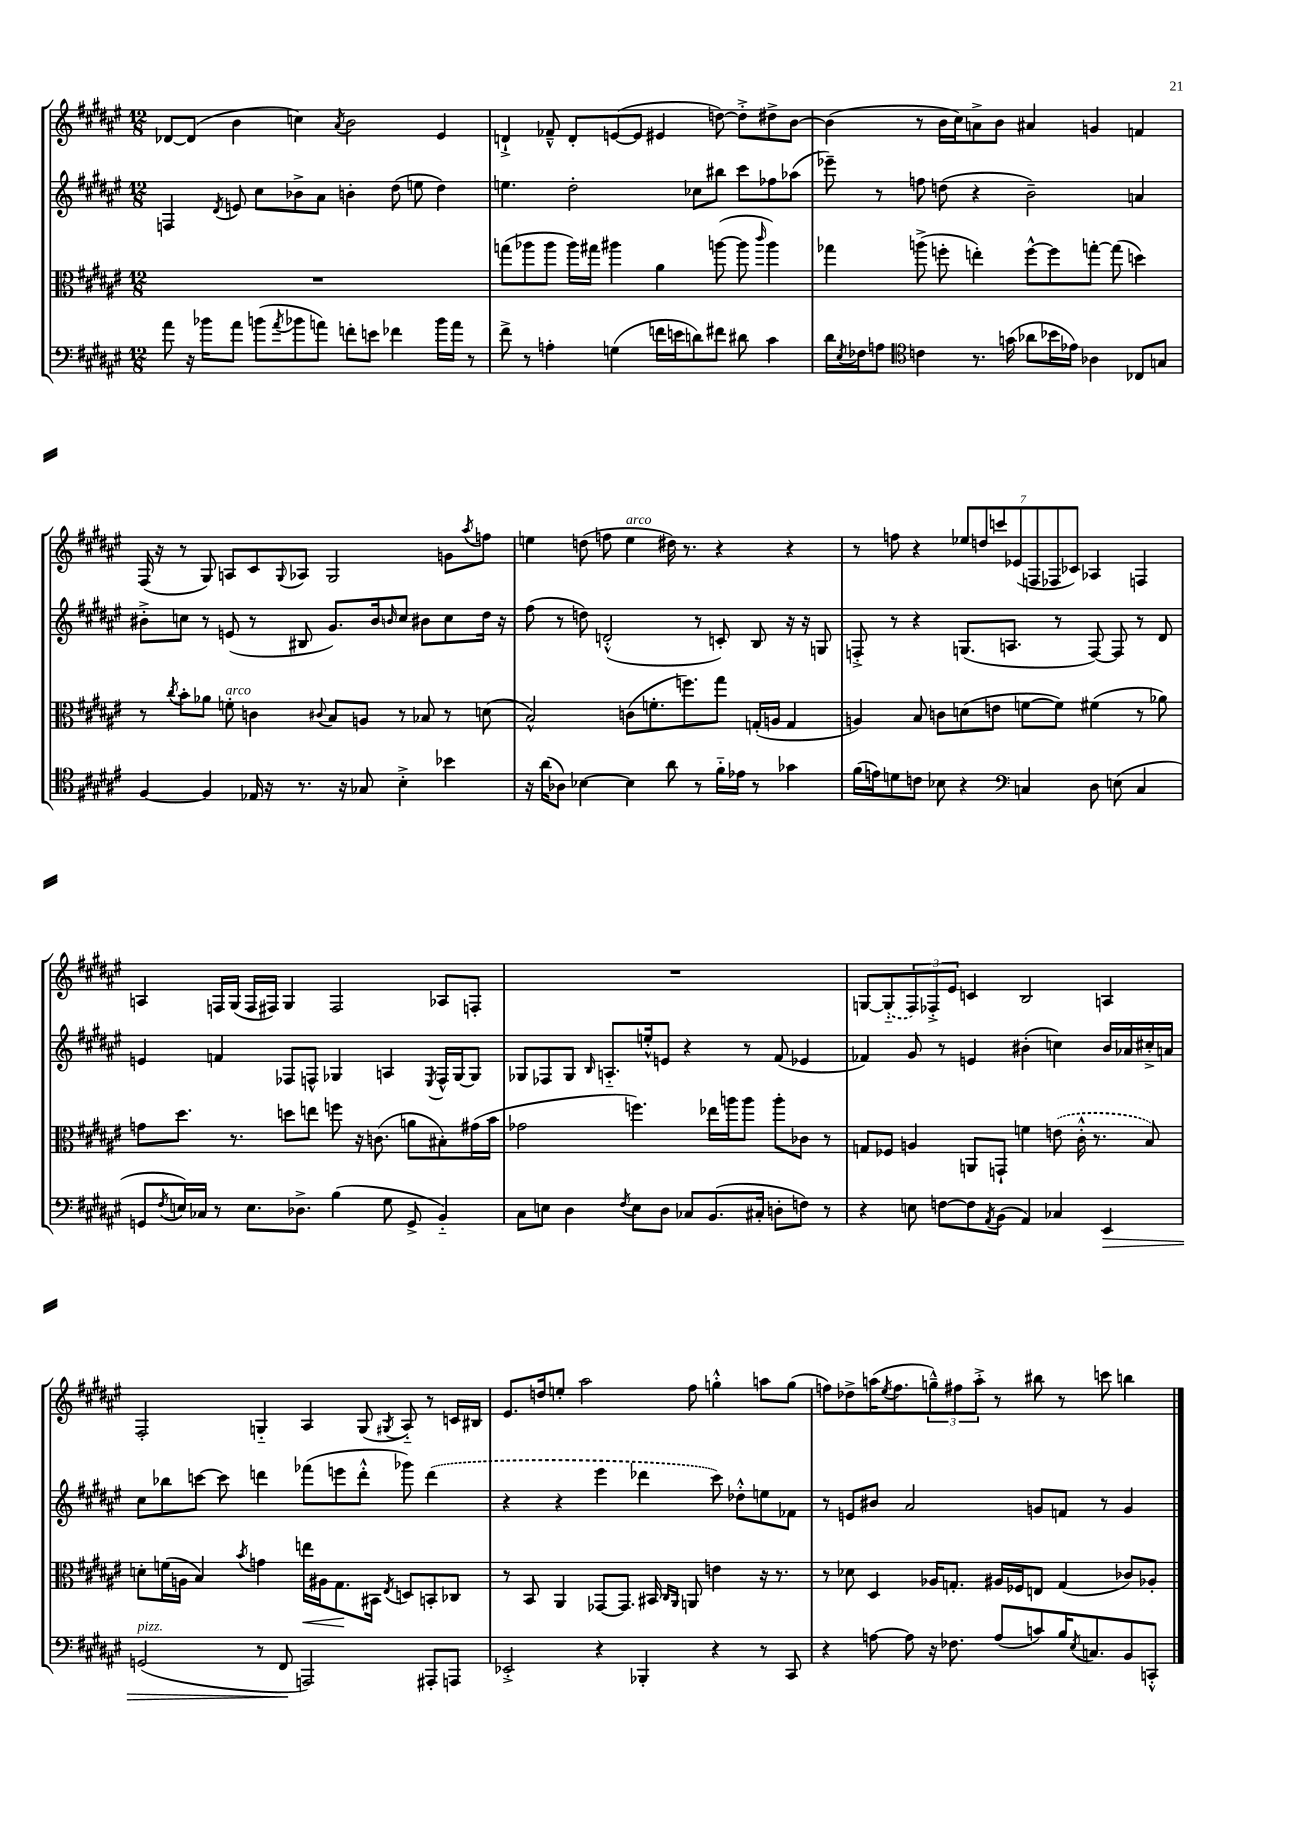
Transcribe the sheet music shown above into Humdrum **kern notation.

**kern	**kern	**kern	**kern
*staff4	*staff3	*staff2	*staff1
*clefF4	*clefC3	*clefG2	*clefG2
*k[f#c#g#d#a#e#]	*k[f#c#g#d#a#e#]	*k[f#c#g#d#a#e#]	*k[f#c#g#d#a#e#]
*M12/8	*M12/8	*M12/8	*M12/8
8a#	1.r	4F	[8d-
16r	.	.	(8d-]
16b-	.	.	.
.	.	8qd#	.
8a#	.	8e	4b
(8b	.	8cc#	.
8qa#	.	.	.
8b-	.	8b-^	4cc)
8a)	.	8a#	.
.	.	.	8qa#
8f'	.	4b'	2b
8e	.	.	.
4f-	.	(8dd#	.
.	.	8ee	.
16b-	.	4dd#)	4e#
16a	.	.	.
8r	.	.	.
=	=	=	=
8f#^	(8gg	4.ee	4d`^
8r	8aa-	.	.
4A'	8aa-	.	8f-~^^
.	16aa-)	2dd#'	8d'
.	16gg#	.	.
(4G	4aa#	.	([8e
.	.	.	8e]
16f	4a#	.	4e#
16e	.	.	.
8d)	.	8cc-	.
8f#	([8aa	8bb#	[8dd)
8d#	8aa]	8ccc#	8dd'^]
.	16qqccc#	.	.
4c#	4aa)	8ff-	8dd#^
.	.	(8aa-	[8b
=	=	=	=
16d#	4gg-	8eee-~)	(4b]
8qE#	.	.	.
16F-	.	.	.
8A	.	8r	.
*clefC4	*	*	*
4c	(8aa^	8ff	8r
.	8ff'	(8dd	16b
.	.	.	16cc#)
8.r	4ee')	4r	8a^
.	.	.	8b
(16g	.	.	.
8a-	[8ff^^	2b~)	4a#
16b-	8ff]	.	.
16e-)	.	.	.
4A-	[8gg'	.	4g
.	(8gg]	.	.
8C-	4dd)	4a	4f
8G	.	.	.
=	=	=	=
[4F#	8r	8b#'^	(16F#
.	.	.	16r
.	8qcc#	.	.
.	8b'	8cc	8r
4F#]	8a-	8r	8G#)
.	8f'	(8e	8A
16E-	4c	8r	8c#
16r	.	.	.
.	.	.	8qqG#
8.r	.	8B#	8A-
.	8qqc#	.	.
.	8B	8.g#)	2G#
16r	.	.	.
8G-	8A	.	.
.	.	16b#	.
.	.	16qqb	.
4B'^	8r	8cc	.
.	8B-	8b#	.
4b-	8r	8cc	8g
.	.	.	8qaa#
.	(8d	16dd#	8ff
.	.	16r	.
=	=	=	=
16r	2B^^)	(8ff#	4ee
(16a#	.	.	.
8A-)	.	8r	.
[4B-	.	8dd)	(8dd
.	.	(2d'^^	8ff
4B-]	(8c	.	4ee
.	8.f'	.	.
8a#	.	.	16dd#)
.	8.ff)	.	8.r
8r	.	8r	.
16f#'~	8gg#	8c')	4r
16e-	.	.	.
8r	(16G'	8B	.
.	16A	.	.
4g-	4G	16r	4r
.	.	16r	.
.	.	8G	.
=	=	=	=
(16f#	4A)	8F'^	8r
16e)	.	.	.
8d	.	8r	8ff
8c	8B	4r	4r
8B-	8c	.	.
4r	(8d	(8.G	14ee-
.	.	.	14dd
.	8e	.	.
.	.	.	14ccc
.	.	8.A	.
.	.	.	(14e-
*clefF4	*	*	*
4C	[8f	.	.
.	.	.	14F
.	.	.	14F-
.	8f])	8r	.
.	.	.	14c-)
8D#	(4f#	[8F)	4A-
(8E	.	8F]	.
4C	8r	8r	4F
.	8a-)	8d#	.
=	=	=	=
8GG	8g	4e	4A
8qF#	.	.	.
16E)	8.dd#	.	.
16C-	.	.	.
8r	.	4f	16F
.	8.r	.	(16G#
8.E	.	.	16F
.	.	.	16F#)
.	8dd	8F-	4G#
8.D-^	.	.	.
.	8ee	8F^^	.
(4B	8ff	4G-	2F#
.	16r	.	.
.	(8.c	.	.
8G#	.	4A	.
8GG^	8a	.	.
.	.	8qE#	.
4BB'~)	8B#')	16F^^	8A-
.	.	[16G-	.
.	(16g#	8G-]	8F'
.	16b	.	.
=	=	=	=
8C#	2g-	8G-	1.r
8E	.	8F-	.
4D#	.	8G-	.
.	.	16qqB	.
.	.	8.A'~	.
8qF#	.	.	.
8E	4.ff)	.	.
.	.	16ee'^^	.
8D#	.	8e	.
8C-	.	4r	.
(8.BB	16ee-	.	.
.	16aa	.	.
.	8aa	8r	.
16C#'	.	.	.
8D'	8aa'	(8f#	.
8F)	8c-	4e-	.
8r	8r	.	.
=	=	=	=
4r	8G	4f-)	[8G
.	8F-	.	(8G'~]
8E	4A	8g#	12F#)
.	.	.	12F-'^
[8F	.	8r	.
.	.	.	12e#
8F]	8AA	4e	4c
8qAA#	.	.	.
(8BB	8GG`	.	.
4AA#)	4f	(4b#'	2B
4C-	(8e	4cc)	.
.	16c#'^^	.	.
.	8.r	.	.
4EE#	.	16b#	4A
.	.	16a-	.
.	8B)	16cc#'^	.
.	.	16a	.
=	=	=	=
(2GG	8d'	8cc#	2F#'
.	(16f	8bb-	.
.	16A	.	.
.	4B)	[8ccc	.
.	.	8ccc]	.
.	8qb	.	.
8r	4g	4ddd	4G'~
8FF#	.	.	.
2AAA)	16ee	(8fff-	4A#
.	16A#	.	.
.	8.G#	8eee	.
.	.	8ddd'^^	(8G
.	16BB#	.	.
.	8qE#	.	8qG#
.	8D	8ggg-)	8A#'~)
8AAA#'	8BB'	(4ddd	8r
8AAA	8C-	.	16c
.	.	.	16B#
=	=	=	=
2EE-'^	8r	4r	8.e#
.	8BB	.	.
.	.	.	16dd
.	4AA#	4r	8ee'
.	.	.	2aa#
4r	[8GG-	4eee#	.
.	8.GG-]	.	.
4BBB-'	.	4ddd-	.
.	16BB#	.	.
.	16qqC#	.	.
.	16qqAA#	.	.
.	8AA	.	8ff#
4r	4e	8ccc#)	4gg'^^
.	.	8dd-'^^	.
8r	16r	8ee	8aa
.	8.r	.	.
8CC#	.	8f-	(8gg
=	=	=	=
4r	8r	8r	8ff)
.	8d-	8e	8dd-^
[8A	4D#	8b#	(16aa
.	.	.	8qee#
.	.	.	8.ff
8A]	.	2a#	.
16r	16A-	.	12gg~^^)
8.F-	8.G'	.	.
.	.	.	12ff#
.	.	.	12aa'^
(8A	16A#	.	8r
.	16F-	.	.
8c)	8E	8g	8bb#
16B	(4G	8f	8r
8qE#	.	.	.
8.C	.	.	.
.	.	8r	8ccc
8BB	8c-)	4g	4bb
8CC'^^	8A-'	.	.
==	==	==	==
*-	*-	*-	*-
